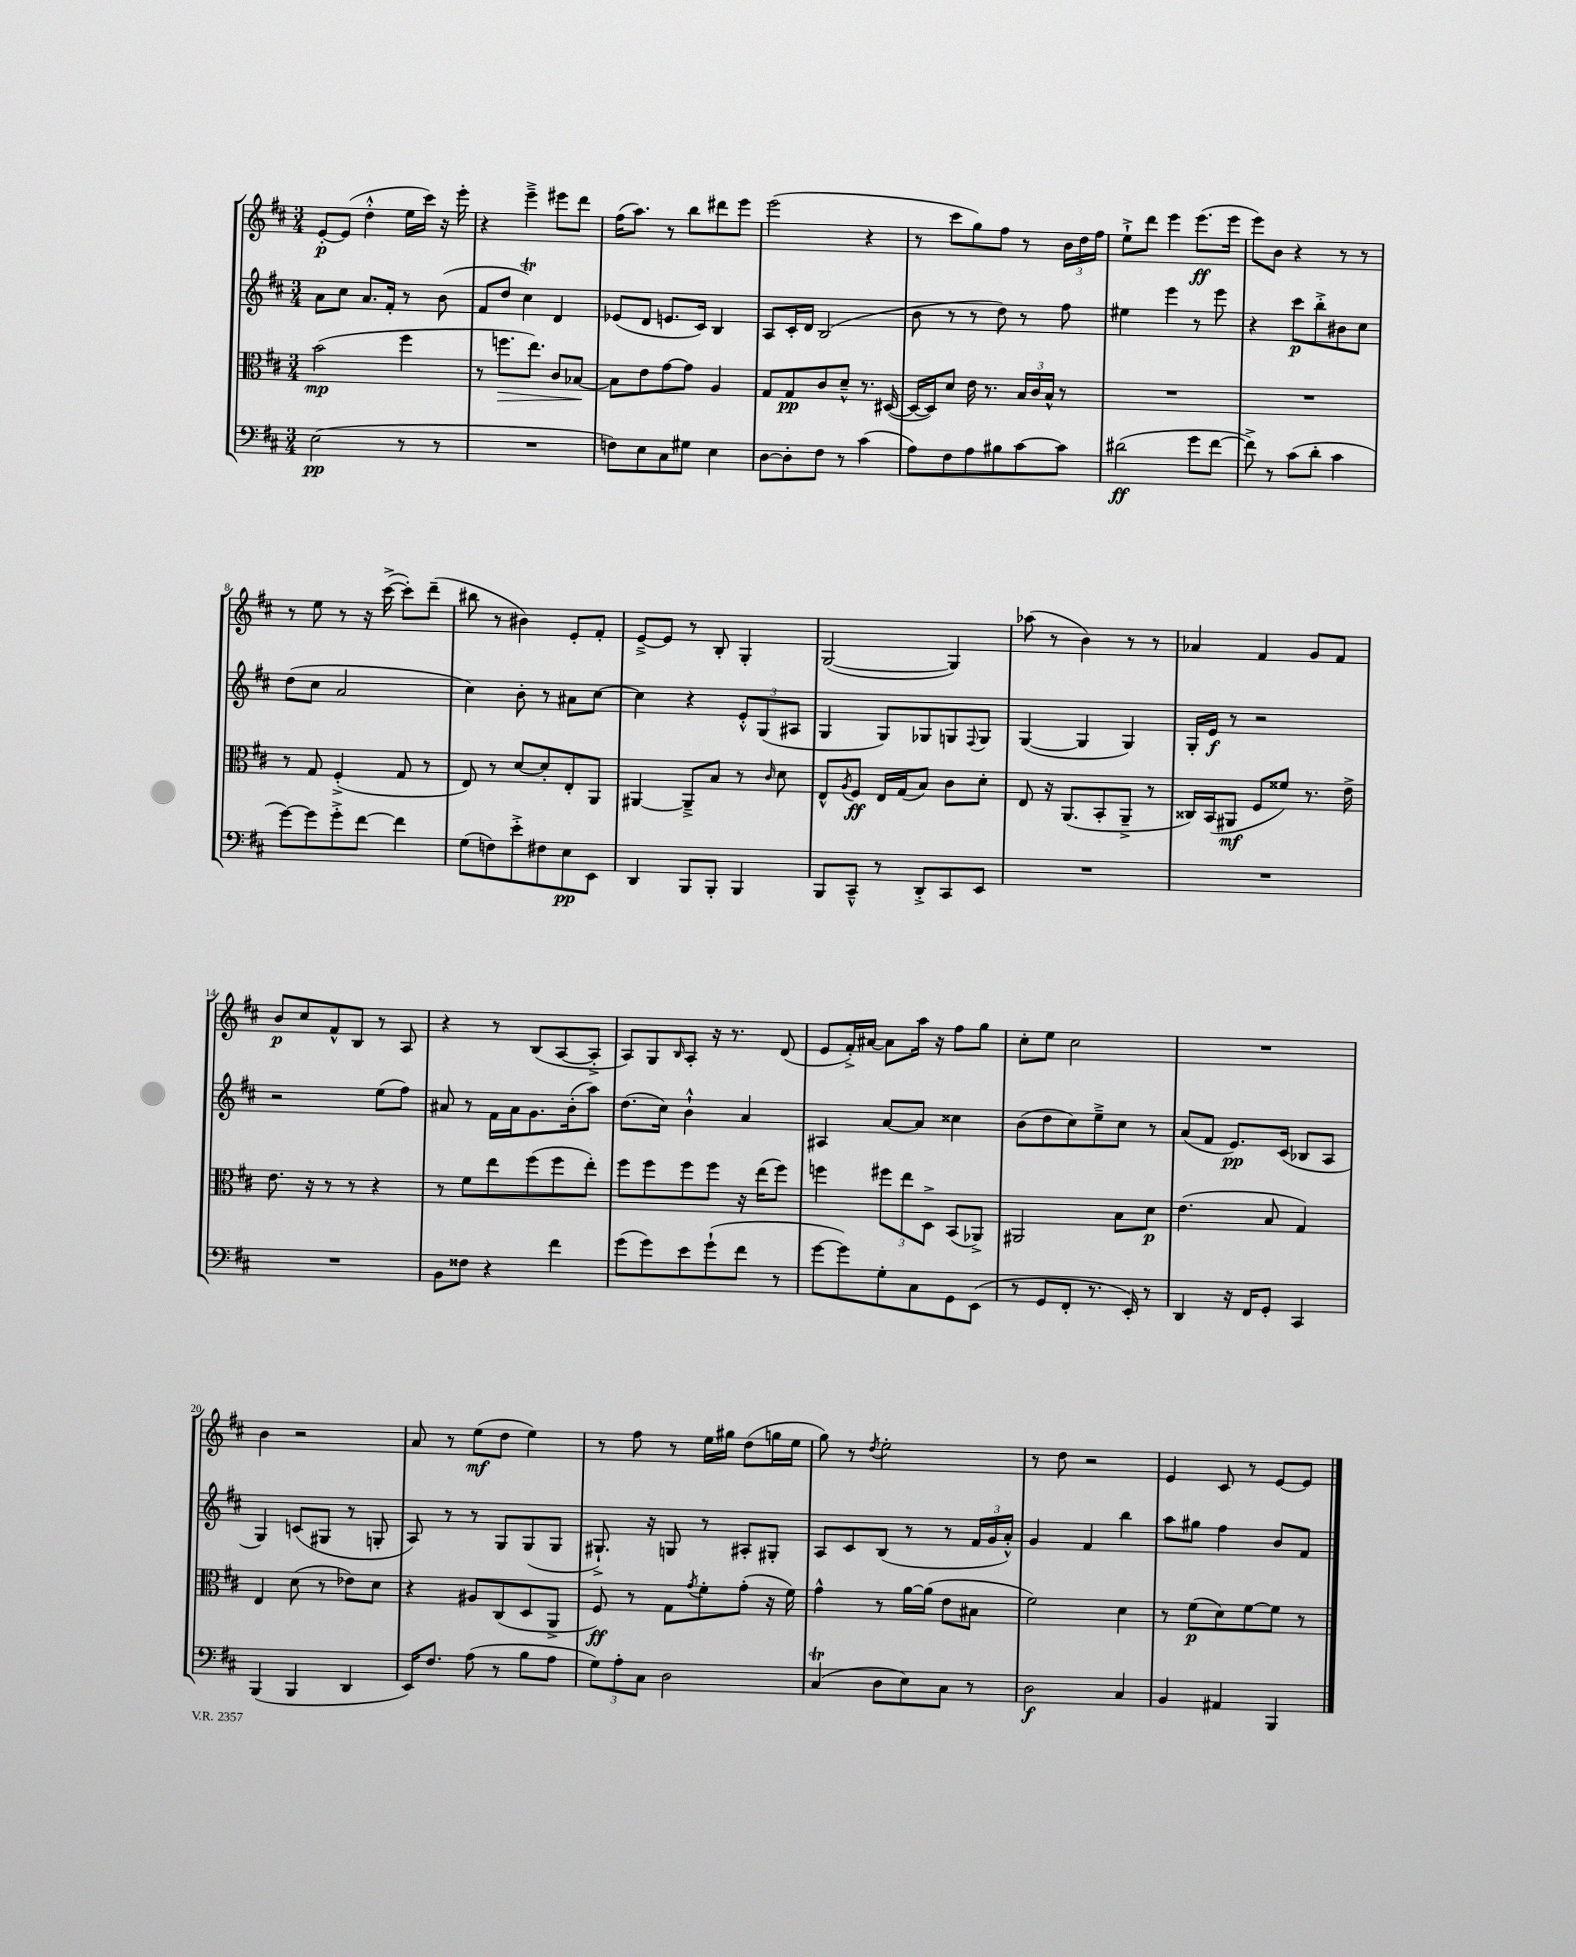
<<
\new StaffGroup <<
\new Staff = "s0" {
    \clef treble \key d \major \numericTimeSignature \time 3/4
    e'8~-.\p e'8( d''4-.-^ e''16 cis'''16) r16 e'''16-. |
    r4 e'''4---> eis'''8 d'''8 |
    fis''16( a''8.) r8 b''8 dis'''8 e'''8 |
    e'''2( r4 |
    r8 cis'''8 g''8) fis''8 r8 \tuplet 3/2 { b'16 d''16 fis''16 } |
    e''8-!-> d'''8 e'''4 e'''8.\ff( e'''16 |
    e'''8) b'8 r4 r8 r8 |
    r8 e''8 r8 r16 cis'''16~->( cis'''8-.) d'''8--( |
    bis''8 r8 bis'4) e'8-. fis'8-. |
    e'8~---> e'8 r8 b8-. g4-. |
    g2~( g4) |
    aes''8( r8 b'4) r8 r8 |
    aes'4 fis'4 g'8 fis'8 |
    b'8\p cis''8 fis'8-^ b8 r8 a8 |
    r4 r8 b8( a8~ a8-.-> |
    a8) g8 \grace { b16 } a8-. r16 r8. d'8( |
    e'8 fis'16-.->) ais'16~ ais'8 a''16 r16 fis''8 g''8 |
    cis''8-. e''8 cis''2 |
    R2. |
    b'4 r2 |
    a'8 r8 e''8\mf( d''8 e''4) |
    r8 fis''8 r8 e''16 gis''16 d''8( g''16 e''16 |
    g''8) r8 \acciaccatura { d''8 } e''2-. |
    r8 d''8 r2 |
    e'4 cis'8 r8 e'8~ e'8 \bar "|." |
}
\new Staff = "s1" {
    \clef treble \key d \major \numericTimeSignature \time 3/4
    a'8 cis''8 a'8. fis'16-. r8 b'8( |
    fis'8 d''8 cis''4\trill) d'4 |
    ees'8( d'8 e'8. cis'16) b4 |
    a8 cis'16-. d'16 b2( |
    b'8 r8 r8 d''8) r8 fis''8 |
    eis''4 e'''4 r8 e'''8 |
    r4 cis'''8\p b''8-.-> bis'8 cis''8 |
    d''8( cis''8 a'2 |
    cis''4) b'8-. r8 ais'8 cis''8~ |
    cis''4 r4 \tuplet 3/2 { e'8-.-^ g8( ais8 } |
    g4 g8) ges8 g8 \appoggiatura { fis8 } g8 |
    g4~( g4 g4) |
    g16-. e'16\f r8 r2 |
    r2 e''8( fis''8) |
    ais'8 r8 fis'16 ais'16 g'8. b'16-.( a''8) |
    d''8.( cis''16) b'4-!-^ a'4 |
    ais4 a'8~ a'8 cisis''4 |
    b'8( d''8 cis''8) e''8---> cis''8 r8 |
    a'8( fis'8 e'8.\pp) cis'16( bes8 a8 |
    g4) c'8( gis8 r8 g8-. |
    a8) r8 r8 g8 g8( g8 |
    gis8.-!->) r16 g8 r8 ais8-. gis8-. |
    a8 cis'8 b8( r8 r8 \tuplet 3/2 { fis'16 g'16 a'16-.-^) } |
    g'4 fis'4 b''4 |
    a''8 gis''8 fis''4 b'8 fis'8 \bar "|." |
}
\new Staff = "s2" {
    \clef alto \key d \major \numericTimeSignature \time 3/4
    b'2\mp( fis''4 |
    r8 f''8.\> e''8.) cis'8 bes8~\! |
    bes8 e'8 g'8~ g'8 a4 |
    g8 g8\pp cis'8 d'8---^ r8. dis16~( |
    dis16~ dis16) d'8 e'16 r8. \tuplet 3/2 { b16 cis'16 b16-^ } r8 |
    R2. |
    R2. |
    r8 g8 fis4-.->( g8 r8 |
    e8) r8 d'8~ d'8-. e8-. a,8 |
    ais,4~ ais,8---> b8 r8 \grace { cis'16 } d'8 |
    e8-^ \acciaccatura { a8 } fis8\ff e16 g16( b8) cis'8 d'8-. |
    e8 r16 a,8.( b,8-. a,8---> r8 |
    cisis16) b,16( ais,8\mf fis8 fisis'8) r8. e'16-> |
    e'8. r16 r8 r8 r4 |
    r8 fis'8 e''8 fis''8( fis''8 e''8-.) |
    fis''8 fis''8 fis''8 fis''8 r16 e''16( fis''8) |
    f''4 \tuplet 3/2 { fis''8 e''8 d8-> } b,8( aes,8->) |
    ais,2 b8 d'8\p |
    e'4.( b8 g4) |
    e4 d'8( r8 ees'8) d'8 |
    r4 ais8 cis8( d8 a,8-> |
    fis8\ff) r8 g8 \acciaccatura { g'8 } fis'8-. g'8-.( r16 fis'16) |
    g'4-^ r8 a'16~ a'16( e'8 bis8 |
    fis'2) d'4 |
    r8 fis'8\p( d'8) fis'8~ fis'8 r8 \bar "|." |
}
\new Staff = "s3" {
    \clef bass \key d \major \numericTimeSignature \time 3/4
    e2\pp( r8 r8 |
    R2. |
    f8) e8 cis8 gis8 e4 |
    d8~ d8-. fis8 r8 cis'4( |
    a8) fis8 a8 bis8 cis'8~ cis'8 |
    dis'2\ff( g'8 fis'8~ |
    fis'8->) r8 cis'8( d'8-. cis'4 |
    g'8~) g'8 g'8-.-> fis'8~ fis'4 |
    g8( f8) e'8-.-> fis8 e8\pp e,8 |
    d,4 b,,8 b,,8-. b,,4 |
    b,,8 cis,8---^ r8 d,8-.-> cis,8 e,8 |
    R2. |
    R2. |
    R2. |
    b,8 fisis8 r4 fis'4 |
    g'8( g'8) e'8 g'8-!( fis'8 r8 |
    g'8~ g'8) g8-. cis8 g,8 e,8( |
    r8 g,8 fis,8-. r8. e,16-.) r8 |
    d,4 r16 fis,16 g,8-. cis,4 |
    b,,4( b,,4 d,4 |
    e,16) fis8. a8( r8 b8 a8 |
    \tuplet 3/2 { g8) a8-. cis8 } d2 |
    cis4\trill( d8 e8) cis8 r8 |
    d2\f cis4 |
    b,4 ais,4 b,,4 \bar "|." |
}
>>
>>
